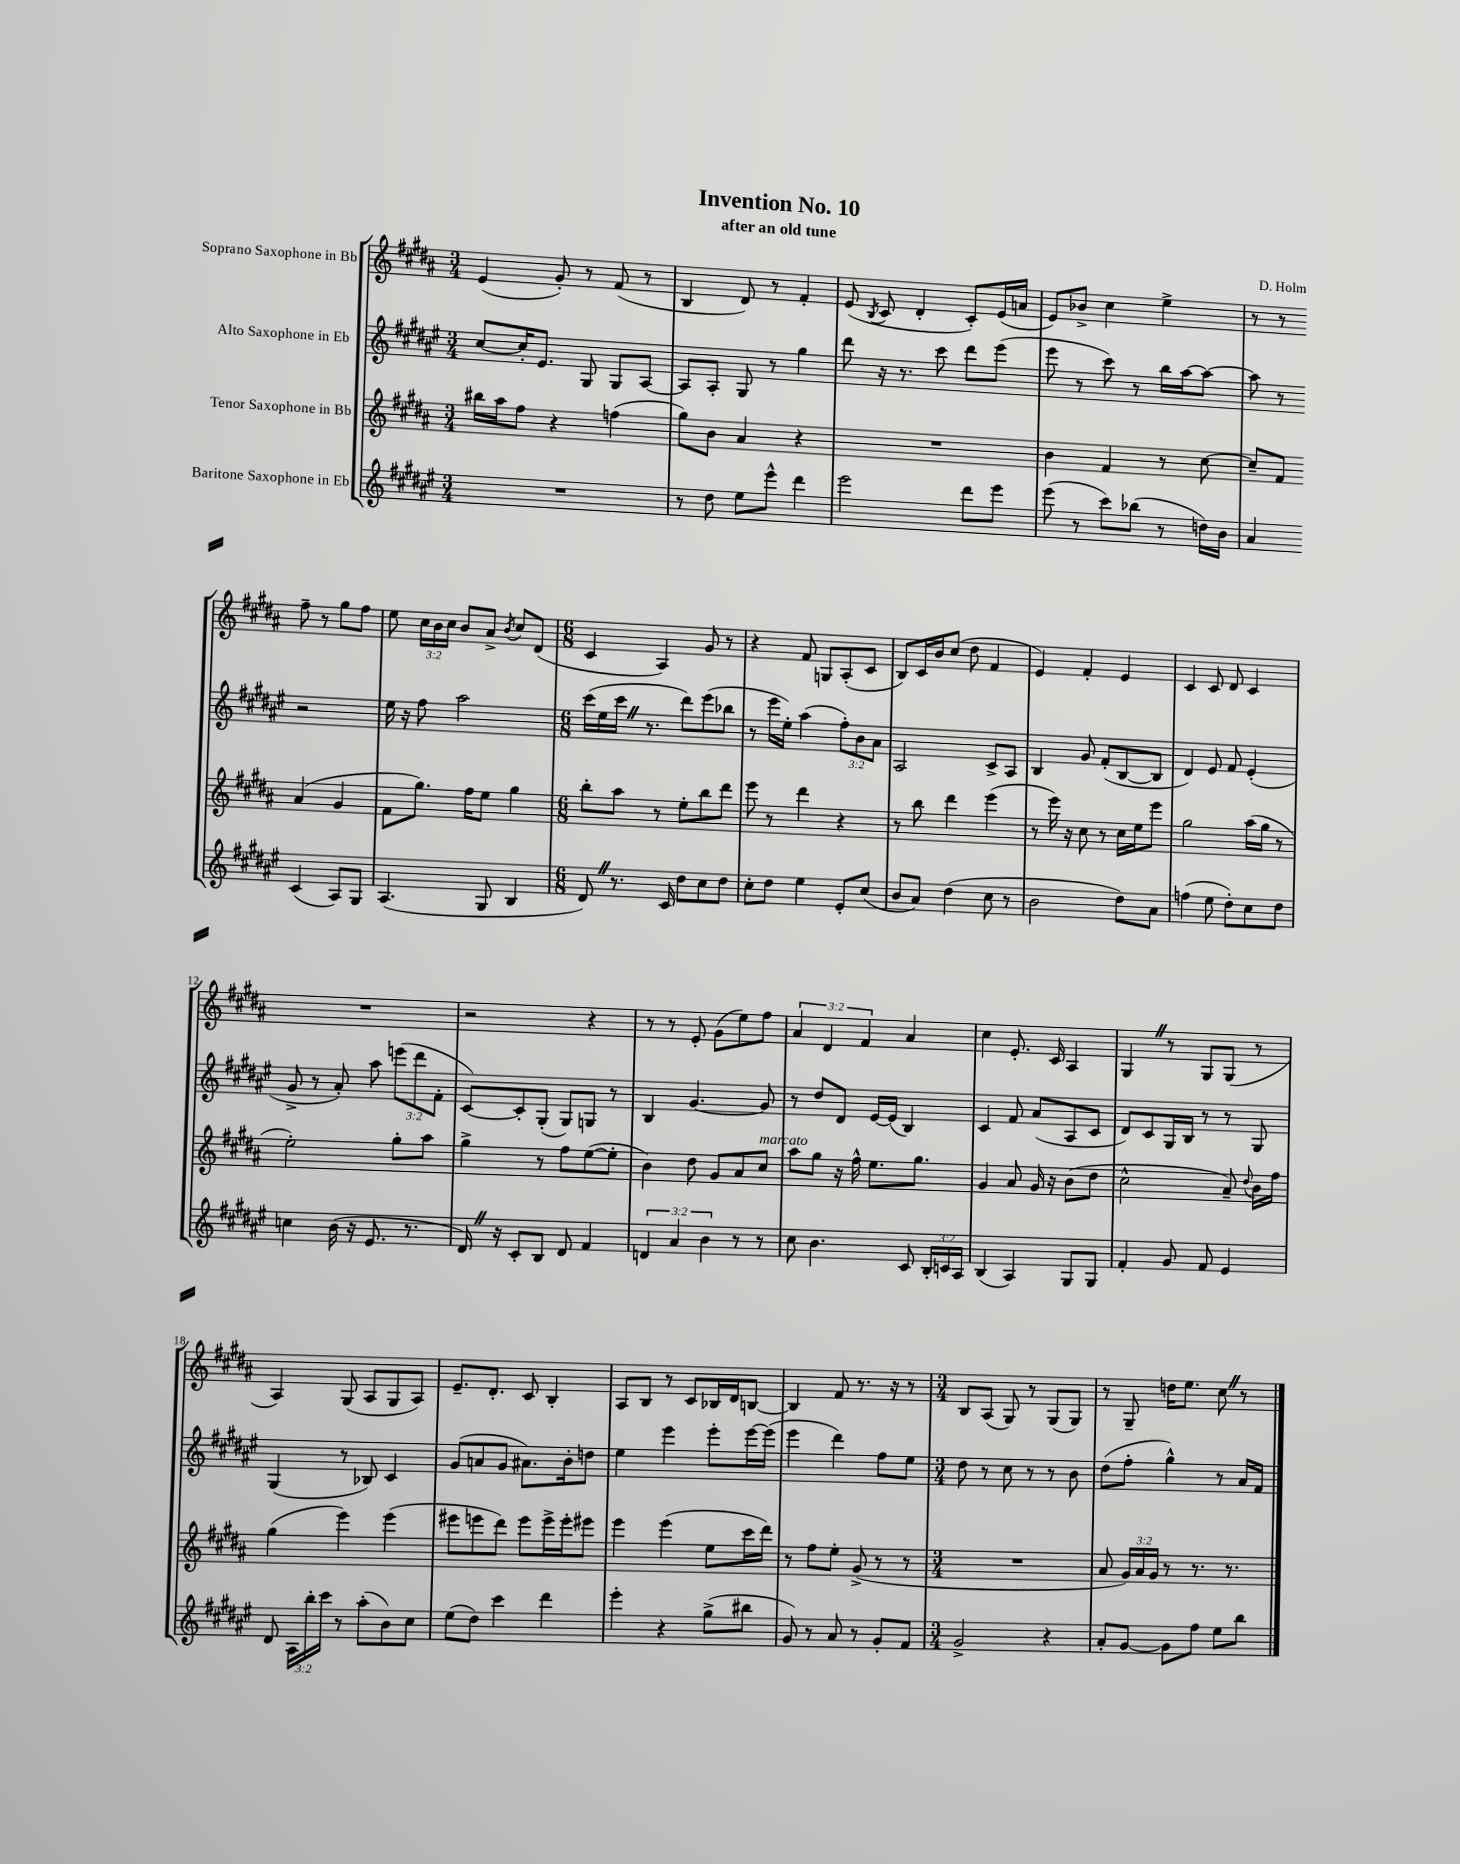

**kern	**kern	**kern	**kern
*part4	*part3	*part2	*part1
*staff4	*staff3	*staff2	*staff1
*I"Baritone Saxophone in Eb	*I"Tenor Saxophone in Bb	*I"Alto Saxophone in Eb	*I"Soprano Saxophone in Bb
*clefG2	*clefG2	*clefG2	*clefG2
*k[f#c#g#d#a#e#]	*k[f#c#g#d#a#]	*k[f#c#g#d#a#e#]	*k[f#c#g#d#a#]
*M3/4	*M3/4	*M3/4	*M3/4
=1	=1	=1	=1
2.r	16bb#X\LL	[8cc#/L	(4e/
.	16aa#\J	.	.
.	8ff#\J	16cc#'/K]	.
.	.	8.e#/J	.
.	4r	.	8g#'/)
.	.	8G#/	8r
.	(4ffn\	8G#/L	(8f#/
.	.	[8A#/J	8r
=2	=2	=2	=2
8r	8gg#\L)	8A#/L]	4B/
8dd#\	8b\J	8A#'/J	.
8ee#\L	4a#/	8G#/	8d#/)
8eee#^^\J	.	8r	8r
4ddd#\	4r	4gg#\	4f#'/
=3	=3	=3	=3
2eee#\	2.r	8ddd#\	(8e/
.	.	.	8qB/
.	.	16r	8c#/
.	.	8.r	.
.	.	.	4d#'/
.	.	8ccc#\	.
8ddd#\L	.	8ddd#\L	8c#'/L)
8eee#\J	.	(8eee#\J	(16e/L
.	.	.	16an/JJ
=4	=4	=4	=4
(8eee#\	4b\	8eee#\	8e/L)
8r	.	8r	8b-X^/J
8ccc#\L)	4f#/	8ccc#\)	4cc#\
(8bb-X\J	.	8r	.
8r	8r	16bb\LL	4ee^\
.	.	[16aa#\J	.
16ddn\LL)	[8cc#\	8aa#\J_	.
16b\JJ	.	.	.
=5	=5	=5	=5
4a#/	8cc#~/L]	8aa#\]	8r
.	8f#/J	8r	8r
(4c#/	(4a#/	2r	8ff#~\
.	.	.	8r
8A#/L)	4g#/	.	8gg#\L
8G#/J	.	.	8ff#\J
!!LO:LB:g=z
=6	=6	=6	=6
(4.A#/	8f#\L	16ee#\	8ee\
.	.	16r	.
.	8.gg#\J)	8ff#\	24cc#\LL
.	.	.	24b\
.	.	.	24cc#\JJ
.	.	2aa#\	8b/L
.	16ff#\KL	.	.
8G#/	8ee\J	.	8a#^/J
.	.	.	8qb/
4B/	4gg#\	.	8cc#/L
.	.	.	(8d#/J
=7	=7	=7	=7
*M6/8	*M6/8	*M6/8	*M6/8
8d#Z/)	8bb'\L	(16ccc#\LL	4c#/
.	.	16ee#\	.
8.r	8aa#\J	16ccc#Z\JJ	.
.	.	8.r	.
.	8r	.	4A#/)
16c#/	.	.	.
8dd#\L	8ee'\L	8ddd#\L)	.
8cc#\	8bb\	(8eee#\	8g#/
8dd#\J	8ddd#\J	8bb-X\J	8r
=8	=8	=8	=8
8cc#'\L	8eee\	8r	4r
8dd#\J	8r	16eee#\LL	.
.	.	16ee#'\JJ)	.
4ee#\	4ddd#\	(4aa#\	8f#/
.	.	.	8Gn/L
8e#'/L	4r	12ff#'\L)	(8A#'/
.	.	12b\	.
(8cc#/J	.	.	8c#/J
.	.	12a#\J	.
=9	=9	=9	=9
8b/L	8r	2A#/	8B/L)
8a#/J)	8bb\	.	16c#/L
.	.	.	16b/J
(4dd#\	4ddd#\	.	(8cc#/J
.	.	.	8dd#\
8cc#\	(4eee\	8c#^/L	4f#/
8r	.	8A#/J	.
=10	=10	=10	=10
2b\	8r	4B/	4e/)
.	16eee\)	.	.
.	16r	.	.
.	8cc#\	8g#/	4f#'/
.	8r	(8f#'/L	.
8dd#\L)	16cc#\LL	[8B/	4e/
.	16ee\J	.	.
8a#\J	8eee\J	8B/J]	.
=11	=11	=11	=11
(4ffn\	2gg#\	4d#/)	4c#/
8ee#\	.	8e#/	8c#/
8dd#'\L)	.	8f#/	8d#/
8cc#\	(16aa#\LL	(4e#'/	4c#/
.	16gg#\JJ	.	.
8dd#\J	8r	.	.
!!LO:LB:g=z
=12	=12	=12	=12
4ccn\	2ee'\)	8g#^/	2.r
.	.	8r	.
(16b\	.	8a#'/)	.
16r	.	.	.
8.e#/	.	8aa#\	.
.	8gg#'\L	(12eeen\L	.
8.r	.	.	.
.	.	12ddd#\	.
.	8aa#\J	.	.
.	.	12f#'\J	.
=13	=13	=13	=13
16d#Z/)	4gg#^\	[8c#/L)	2r
16r	.	.	.
8c#'/L	.	8c#'/]	.
8B/J	8r	(8G#'/J	.
8d#/	8ff#\L	8G#/L)	.
4f#/	([8ee\	8Gn/J	4r
.	8ee'\J]	8r	.
=14	=14	=14	=14
6dn/	4b\)	4B/	8r
.	.	.	8r
6a#/	.	.	.
.	8dd#\	[4.g#/	8e'/
6b\	.	.	.
.	8g#/L	.	(8g#\L
8r	8a#/	.	8ee\)
!	!LO:TX:a:i:t=marcato	!	!
8r	8cc#/J	8g#/]	8ff#\J
=15	=15	=15	=15
8cc#\	8aa#\L	8r	6a#/
4.b\	8gg#\J	8dd#/L	.
.	.	.	6d#/
.	16r	8d#/J	.
.	16ff#^^\	.	.
.	.	.	6f#/
.	8.ee\L	[16e#/LL	.
.	.	(16e#/JJ]	.
8c#/	.	4B/)	4a#/
.	8.gg#\J	.	.
24B'/LL	.	.	.
24cn/	.	.	.
24A#/JJ	.	.	.
=16	=16	=16	=16
(4B/	4g#/	4c#/	4cc#\
4A#/)	8a#/	8f#/	8.e'/
.	16g#/	(8a#/L	.
.	16r	.	16c#/
8G#/L	(8b\L	8A#/	4A#/
8G#/J	8dd#\J	8c#/J	.
=17	=17	=17	=17
4f#'/	2cc#^^\	8d#/L)	4G#Z/
.	.	8c#/	.
8g#/	.	16G#/L	8r
.	.	16B/JJ	.
8f#/	.	8r	8G#/L
4e#/	8a#~/)	8r	(8G#/J
.	8qqdd#/	.	.
.	16b\LL	8G#/	8r
.	16ff#\JJ	.	.
!!LO:LB:g=z
=18	=18	=18	=18
8d#/	(4gg#\	(4G#/	4A#/)
24A#\LL	.	.	.
24bb'\	.	.	.
24ccc#\JJ	.	.	.
8r	4eee\)	8r	(8G#/
(8aa#'\L	.	8B-X/)	8A#/L
8b\)	(4eee\	4c#/	8G#/
8cc#\J	.	.	8A#/J)
=19	=19	=19	=19
(8ee#\L	8eee#X\L	(8g#/L	8.e~/L
8dd#\J)	8eeen\	8an/	.
.	.	.	8.d#'/J
4ccc#\	8ddd#\J)	8g#/J	.
.	8eee\L	8.a#X\L)	8c#/
4ddd#\	16eee^\L	.	4B'/
.	16eee'\J	16b'\k	.
.	8eee#X\J	8ddn\J	.
=20	=20	=20	=20
4eee#'\	4eee\	4ee#\	8A#/L
.	.	.	8B/J
4r	(4eee\	4eee#\	8r
.	.	.	8c#/L
(8gg#^\L	8ee\L	8eee#'\L	16B-X/L
.	.	.	16d#/J
8bb#X\J	16ccc#\L	[16eee#\L	[8Bn/J
.	16ddd#\JJ)	(16eee#\JJ]	.
=21	=21	=21	=21
8g#/)	8r	4eee#\	4B/]
8r	8ff#\L	.	.
8a#/	8ee'\J	4ddd#\)	8f#/
8r	(8g#^/	.	8.r
8g#'/L	8r	8ff#\L	.
.	.	.	16r
8f#/J	8r	8ee#\J	8r
=22	=22	=22	=22
*M3/4	*M3/4	*M3/4	*M3/4
2g#^/	2.r	8dd#\	8B/L
.	.	8r	(8A#/J
.	.	8cc#\	8G#/)
.	.	8r	8r
4r	.	8r	(8G#/L
.	.	8b\	8G#/J)
=23	=23	=23	=23
8a#'/L	8a#/	(8dd#\L	8r
[8g#/J	24g#/LL)	8ff#'\J	8G#~/
.	24a#/	.	.
.	24g#/JJ	.	.
8g#\L]	8r	4gg#^^\)	16ddn\KL
.	.	.	8.ee\J
8ff#\J	8.r	.	.
8ee#\L	.	8r	8cc#Z\
.	8.r	.	.
8bb\J	.	16a#/LL	8r
.	.	16f#/JJ	.
==	==	==	==
*-	*-	*-	*-
